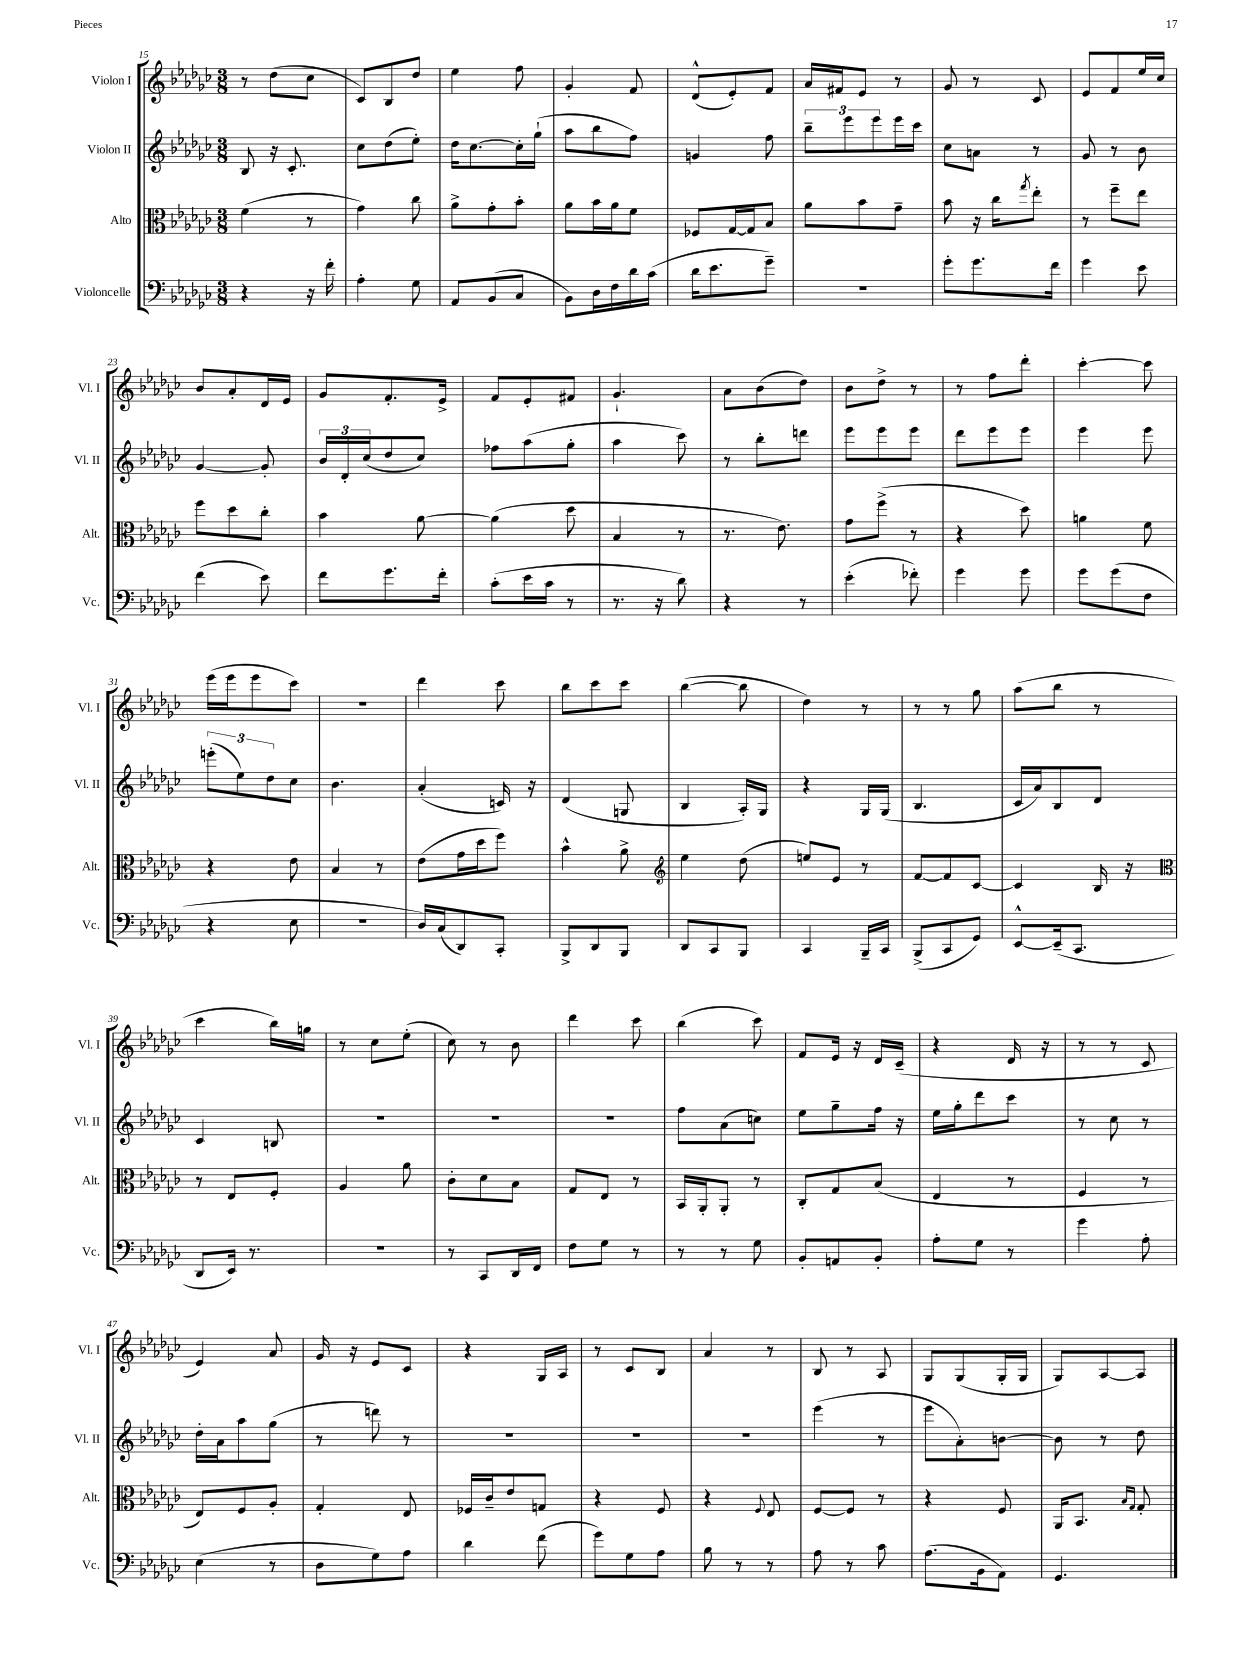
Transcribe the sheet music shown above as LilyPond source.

<<
\new StaffGroup <<
\new Staff = "s0" \with { instrumentName = "Violon I" shortInstrumentName = "Vl. I" } {
    \clef treble \key ges \major \numericTimeSignature \time 3/8
    r8 des''8( ces''8 |
    ces'8) bes8 des''8 |
    ees''4 f''8 |
    ges'4-. f'8 |
    des'8-^( ees'8-.) f'8 |
    aes'16 fis'16 ees'8 r8 |
    ges'8 r8 ces'8 |
    ees'8 f'8 ees''16 ces''16 |
    bes'8 aes'8-. des'16 ees'16 |
    ges'8 f'8.-. ees'16-> |
    f'8 ees'8-. fis'8 |
    ges'4.-! |
    aes'8 bes'8( des''8) |
    bes'8 des''8-> r8 |
    r8 f''8 des'''8-. |
    ces'''4~-. ces'''8 |
    ees'''16( ees'''16 ees'''8 ces'''8) |
    R4. |
    des'''4 ces'''8 |
    bes''8 ces'''8 ces'''8 |
    bes''4~( bes''8 |
    des''4) r8 |
    r8 r8 ges''8 |
    aes''8( bes''8 r8 |
    ces'''4 bes''16) g''16 |
    r8 ces''8 ees''8-.( |
    ces''8) r8 bes'8 |
    des'''4 ces'''8 |
    bes''4( ces'''8) |
    f'8 ees'16 r16 des'16 ces'16--( |
    r4 des'16 r16 |
    r8 r8 ces'8 |
    ees'4) aes'8 |
    ges'16 r16 ees'8 ces'8 |
    r4 ges16 aes16 |
    r8 ces'8 bes8 |
    aes'4 r8 |
    bes8 r8 aes8 |
    ges8 ges8( ges16-. ges16 |
    ges8) aes8~ aes8 \bar "|." |
}
\new Staff = "s1" \with { instrumentName = "Violon II" shortInstrumentName = "Vl. II" } {
    \clef treble \key ges \major \numericTimeSignature \time 3/8
    bes8 r16 ces'8.-. |
    ces''8 des''8( ees''8-.) |
    des''16 ces''8.~ ces''16-. ges''16-!( |
    aes''8 bes''8 f''8) |
    g'4 f''8 |
    \tuplet 3/2 { bes''8-- ees'''8 ees'''8 } ees'''16 ces'''16 |
    ces''8 a'8 r8 |
    ges'8 r8 bes'8 |
    ges'4~ ges'8-. |
    \tuplet 3/2 { bes'16 des'16-. ces''16( } des''8 ces''8) |
    fes''8 aes''8( ges''8-. |
    aes''4 ces'''8) |
    r8 bes''8-. d'''8 |
    ees'''8 ees'''8 ees'''8 |
    des'''8 ees'''8 ees'''8 |
    ees'''4 ees'''8 |
    \tuplet 3/2 { e'''8-.( ees''8) des''8 } ces''8 |
    bes'4. |
    aes'4-.( c'16) r16 |
    des'4( g8 |
    bes4 aes16-.) ges16 |
    r4 ges16 ges16( |
    bes4. |
    ces'16 aes'16) bes8 des'8 |
    ces'4 b8 |
    R4. |
    R4. |
    R4. |
    f''8 aes'8( c''8) |
    ees''8 ges''8-- f''16 r16 |
    ees''16 ges''16-. des'''8 ces'''8 |
    r8 ces''8 r8 |
    des''16-. aes'16 aes''8 ges''8( |
    r8 d'''8) r8 |
    R4. |
    R4. |
    R4. |
    ees'''4( r8 |
    ees'''8 aes'8-.) b'8~ |
    b'8 r8 des''8 \bar "|." |
}
\new Staff = "s2" \with { instrumentName = "Alto" shortInstrumentName = "Alt." } {
    \clef alto \key ges \major \numericTimeSignature \time 3/8
    f'4( r8 |
    ges'4) ces''8 |
    aes'8-> ges'8-. bes'8-. |
    aes'8 bes'16 aes'16 f'8 |
    fes8 ges16~ ges16 bes8 |
    aes'8 bes'8 ges'8-- |
    bes'8 r16 ces''16 \acciaccatura { ges''8 } ees''8-. |
    r8 f''8-- ees''8 |
    f''8 des''8 ces''8-. |
    bes'4 aes'8~ |
    aes'4( des''8 |
    bes4 r8 |
    r8. ees'8.) |
    ges'8 f''8->( r8 |
    r4 des''8) |
    a'4 f'8 |
    r4 ees'8 |
    bes4 r8 |
    ees'8( ges'16 des''16 f''8) |
    bes'4-^ aes'8-> |
    \clef treble ees''4 des''8( |
    e''8) ees'8 r8 |
    f'8~ f'8 ces'8~ |
    ces'4 bes16 r16 |
    \clef alto r8 ees8 f8-. |
    aes4 aes'8 |
    ces'8-. des'8 bes8 |
    ges8 ees8 r8 |
    bes,16 aes,16-. aes,8-. r8 |
    ces8-. ges8 bes8( |
    ees4 r8 |
    f4 r8 |
    ees8) f8 aes8-. |
    ges4-. ees8 |
    fes16 ces'16-- ees'8 g8 |
    r4 f8 |
    r4 \appoggiatura { f8 } ees8 |
    f8~ f8 r8 |
    r4 f8 |
    aes,16 bes,8. \grace { bes16 ges16 } ges8-. \bar "|." |
}
\new Staff = "s3" \with { instrumentName = "Violoncelle" shortInstrumentName = "Vc." } {
    \clef bass \key ges \major \numericTimeSignature \time 3/8
    r4 r16 f'16-. |
    aes4-. ges8 |
    aes,8 bes,8( ces8 |
    bes,8) des16 f16 des'16 ces'16( |
    des'16 ees'8. ges'8--) |
    R4. |
    ges'8-. ges'8. f'16 |
    ges'4 ees'8 |
    f'4( ees'8) |
    f'8 ges'8. f'16-. |
    ces'8-.( ees'16 ces'16 r8 |
    r8. r16 des'8) |
    r4 r8 |
    ees'4-.( fes'8-.) |
    ges'4 ges'8 |
    ges'8 ges'8( f8 |
    r4 ees8 |
    R4. |
    des16) ces16( des,8) ces,8-. |
    bes,,8-> des,8 bes,,8 |
    des,8 ces,8 bes,,8 |
    ces,4 bes,,16-- ces,16 |
    bes,,8->( ces,8 ges,8) |
    ees,8~-^ ees,16--( ces,8. |
    des,8 ees,16) r8. |
    R4. |
    r8 ces,8 des,16 f,16 |
    f8 ges8 r8 |
    r8 r8 ges8 |
    bes,8-. a,8 bes,8-. |
    aes8-. ges8 r8 |
    ges'4 aes8-. |
    ees4( r8 |
    des8 ges8) aes8 |
    des'4 f'8( |
    ges'8) ges8 aes8 |
    bes8 r8 r8 |
    aes8 r8 ces'8 |
    aes8.( bes,16 aes,8) |
    ges,4. \bar "|." |
}
>>
>>
\layout { \context { \Score currentBarNumber = #15 } }
